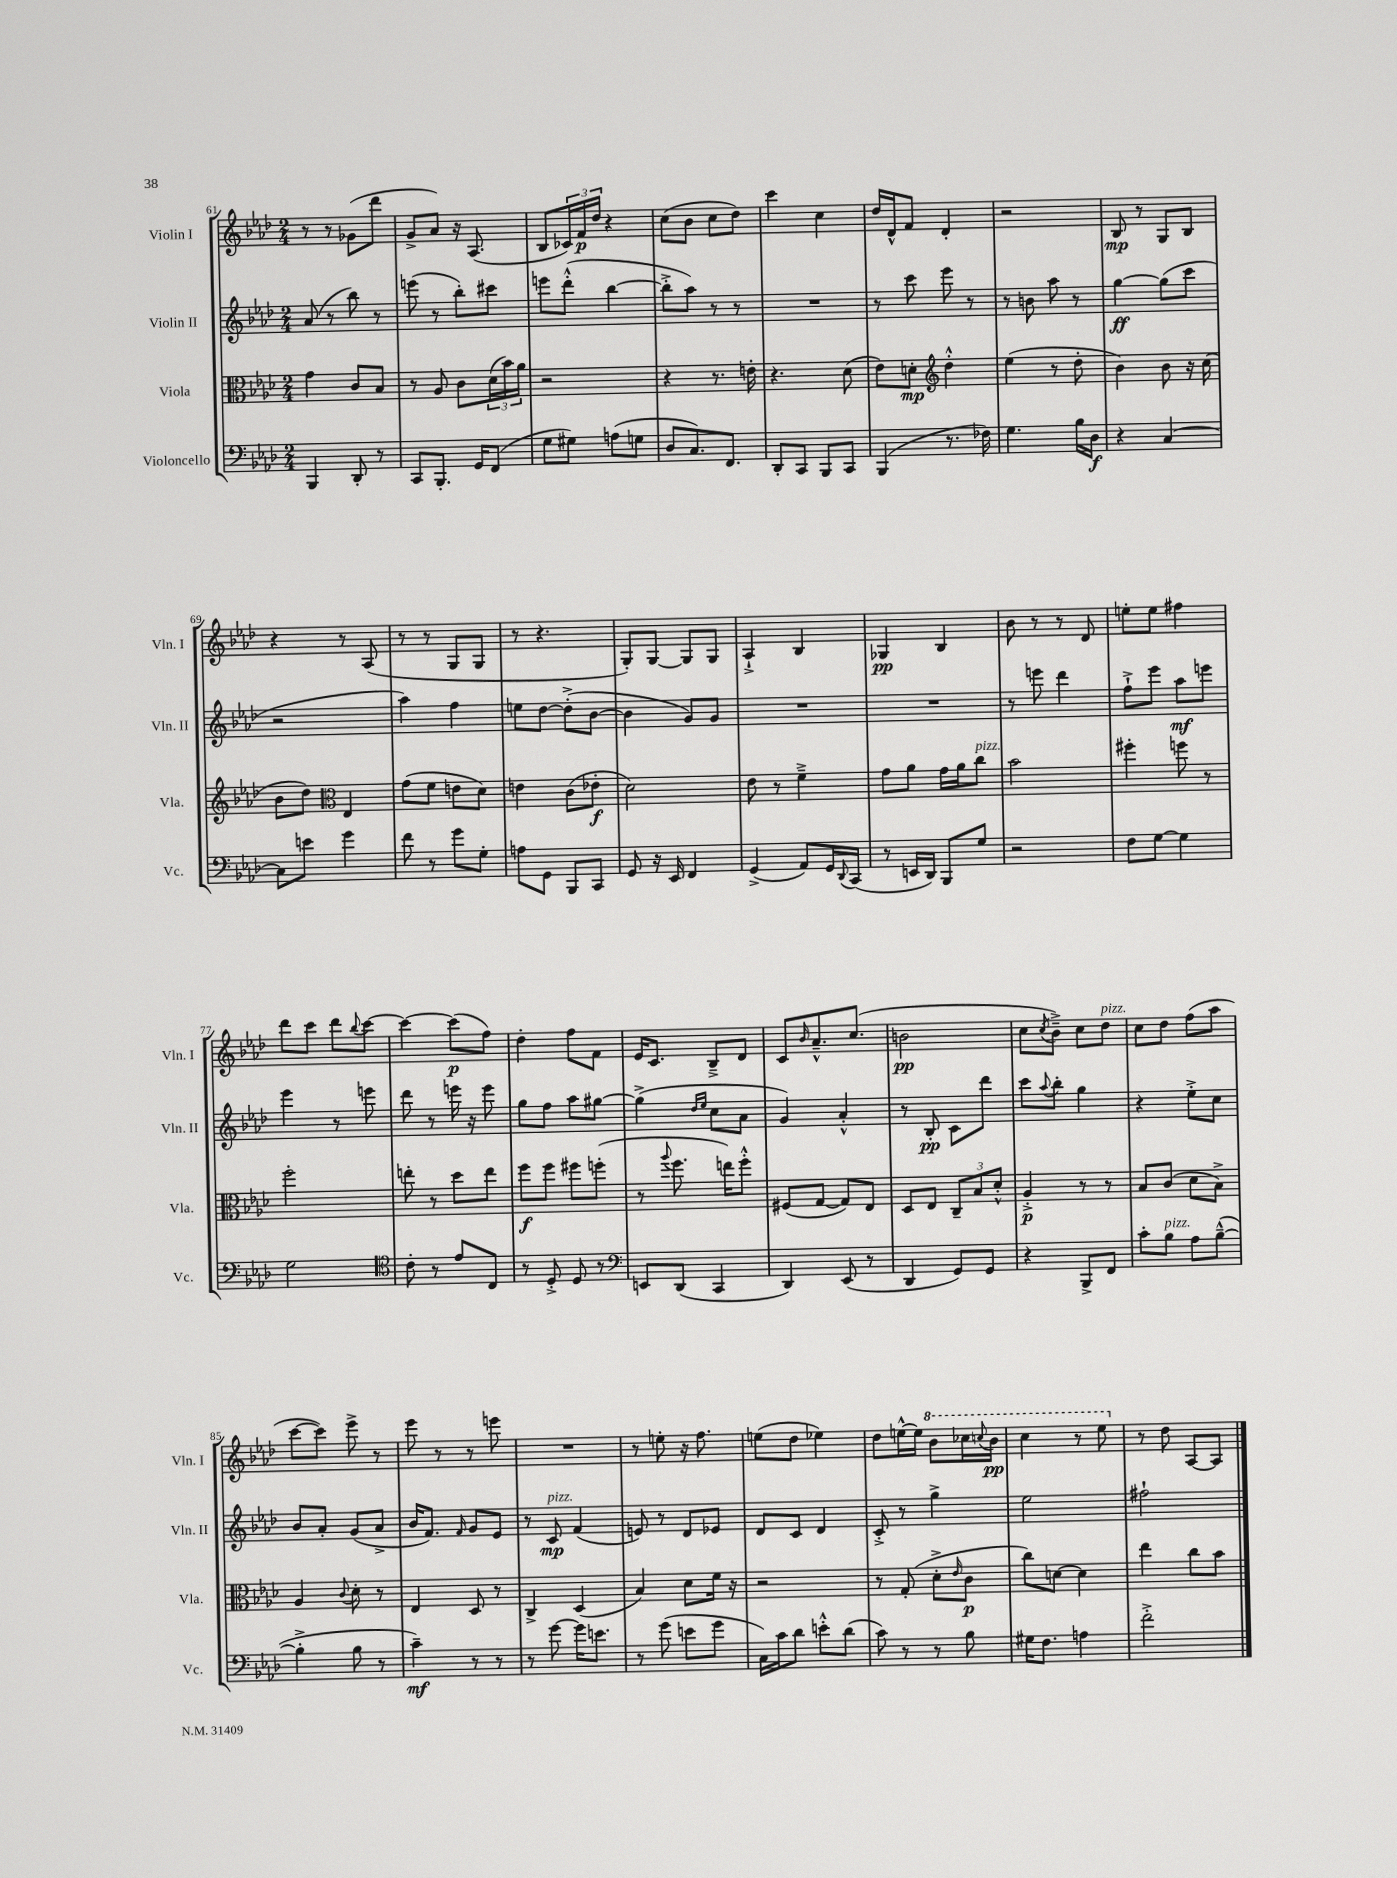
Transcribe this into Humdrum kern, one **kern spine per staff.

**kern	**kern	**kern	**kern
*staff4	*staff3	*staff2	*staff1
*clefF4	*clefC3	*clefG2	*clefG2
*k[b-e-a-d-]	*k[b-e-a-d-]	*k[b-e-a-d-]	*k[b-e-a-d-]
*M2/4	*M2/4	*M2/4	*M2/4
4BBB-/	4g\	(8a-/	8r
.	.	8r	8r
8DD-'/	8c/L	8bb-\)	(8g-\L
8r	8B-/J	8r	8ddd-\J
=	=	=	=
8CC/L	8r	(8eee\	8g^/L
8.BBB-'/J	8A-/	8r	8a-/J)
.	8c\L	8bb-'\L)	16r
16GG/LK	.	.	(8.A-/
(8FF/J	(24d-\L	8ccc#\J	.
.	24b-\)	.	.
.	24a-\JJ	.	.
=	=	=	=
8G\L	2r	8eee\L	8B-/L
8G#\J)	.	(8ddd-'^^\J	24c-/L)
.	.	.	24f/
.	.	.	24dd-/JJ
(8A\L	.	[4bb-\	4r
8G\J	.	.	.
=	=	=	=
8D-/L	4r	8bb-'^\]L	(8cc\L
8.C/)	.	8aa-\J)	8b-\J
.	8.r	8r	8cc\L
8.FF/J	.	.	.
.	.	8r	8dd-\J)
.	16e'\	.	.
=	=	=	=
8DD-'/L	4.r	2r	4ccc\
8CC/J	.	.	.
8BBB-/L	.	.	4cc\
8CC/J	(8d-\	.	.
=	=	=	=
(4BBB-/	8e-\L)	8r	16dd-/LL
.	.	.	16d-^^/J
.	8d'\J	8ccc\	8f/J
*	*clefG2	*	*
8.r	4dd-'^^\	8eee-\	4d-'/
.	.	8r	.
16F-\)	.	.	.
=	=	=	=
4.G\	(4ee-\	8r	2r
.	.	8b\	.
.	8r	8aa-\	.
16B-\LL	8dd-'\	8r	.
16D-\JJ	.	.	.
=	=	=	=
4r	4b-\)	[4gg\	8B-/
.	.	.	8r
[4C/	8b-\	(8gg\]L	8G/L
.	16r	8ccc\J	8B-/J
.	(16cc\	.	.
=	=	=	=
8C\]L	8b-\L	2r	4r
8e\J	8dd-\J)	.	.
*	*clefC3	*	*
4g\	4E-/	.	8r
.	.	.	(8A-/
=	=	=	=
8f\	(8g\L	4aa-\)	8r
8r	8f\J	.	8r
8g\L	8e\L	4ff\	8G/L
8G'\J	8d-\J)	.	8G/J
=	=	=	=
8A\L	4e\	8ee\L	8r
8GG\J	.	[8dd-\J	4.r
8BBB-/L	(8c\L	(8dd-'^\]L	.
8CC/J	8e-'\J	[8b-\J	.
=	=	=	=
8GG/	2d-\)	4b-\]	8G'/L)
16r	.	.	[8G/J
16EE-/	.	.	.
4FF/	.	8g/L)	8G/]L
.	.	8g/J	8G/J
=	=	=	=
(4GG^/	8e-\	2r	4A-`^/
.	8r	.	.
8AA-/L)	4f~^\	.	4B-/
16GG/L	.	.	.
8qqDD-/	.	.	.
(16CC/JJ	.	.	.
=	=	=	=
8r	8g\L	2r	4G-/
16EE/LL	8a-\J	.	.
16DD-/JJ)	.	.	.
8BBB-/L	16g\LL	.	4B-/
.	16a-\J	.	.
8G/J	8cc\J	.	.
=	=	=	=
2r	2b-\	8r	8b-\
.	.	8eee\	8r
.	.	4ddd-\	8r
.	.	.	8d-/
=	=	=	=
8F\L	4ff#'\	8ff`^\L	8ee'\L
[8G\J	.	8eee-\J	8ee\J
4G\]	8ff\	8aa-\L	4ff#\
.	8r	8eee\J	.
=	=	=	=
2G\	2ff'\	4eee-\	8ddd-\L
.	.	.	8ccc\J
.	.	8r	8ddd-\L
.	.	.	8qqbb-/
.	.	8eee\	[8ccc\J
=	=	=	=
*clefC4	*	*	*
8c'\	8ee'\	8ddd-\	4ccc\_
8r	8r	8r	.
8e-/L	8dd-\L	16eee\	(8ccc\]L
.	.	16r	.
8C/J	8ee\J	8eee\	8ff\J)
=	=	=	=
8r	8ff\L	8gg\L	4dd-'\
8D-'^/	8ff\J	8ff\J	.
8D-/	8ff#\L	8aa-\L	8ff\L
8r	(8ff'\J	[8gg#\J	8f\J
=	=	=	=
*clefF4	*	*	*
8EE/L	8r	(4gg#^\]	16e-/LK
.	.	.	8.c/J
.	8qqaa-/	.	.
(8DD-/J	8.ff\	.	.
.	.	16qqdd-/LL	.
.	.	16qqee-/JJ	.
4CC/	.	8cc\L	8B-~^/L
.	16ee\LK)	.	.
.	8ff'^^\J	8a-\J	8d-/J
=	=	=	=
4DD-/)	(8F#/L	4g/)	8c/L
.	.	.	16qqb-/
.	[8G/J	.	8.a-~^^/
(8EE-/	8G/]L)	4a-'^^/	.
.	.	.	(8.cc/J
8r	8E-/J	.	.
=	=	=	=
4DD-/	8D-/L	8r	2b\
.	8E-/J	8B-'/	.
8GG/L)	12C~/L	8c\L	.
.	12B-/	.	.
8GG/J	.	8ddd-\J	.
.	12d-'^^/J	.	.
=	=	=	=
4r	4A-'^/	8ccc\L	8cc\L
.	.	8qqaa-/	8qcc/
.	.	8bb-'\J	8b-~^\J)
8BBB-^/L	8r	4gg\	8cc\L
8FF/J	8r	.	8dd-\J
=	=	=	=
8c'\L	8B-/L	4r	8cc\L
8B-\J	(8c/J	.	8dd-\J
8A-\L	8d-\L	8ee-'^\L	(8ff\L
([8B-~^^\J	8B-^\J)	8cc\J	8aa-\J
=	=	=	=
4B-'^\]	4A-/	8b-/L	[8ccc\L
.	.	8a-'/J	8ccc\]J)
.	8qqc/	.	.
8B-\	8d-'\	(8g/L	8eee-^\
8r	8r	8a-^/J	8r
=	=	=	=
4c~\)	4E-/	16b-/LK	8eee-\
.	.	8.f/J)	.
.	.	.	8r
.	.	16qqf/	.
8r	8D-/	8g/L	8r
8r	8r	8e-/J	8eee\
=	=	=	=
8r	4C^/	8r	2r
[8g\	.	8c/	.
16g\]LK	(4D-/	(4f/	.
8.e\J	.	.	.
=	=	=	=
8r	4B-/)	8e/)	8r
(8g\	.	8r	8ee'\
8e\L	8d-\L	8d-/L	16r
.	.	.	8.ff\
8g\J	16f\Jk	8e-/J	.
.	16r	.	.
=	=	=	=
16C\LL)	2r	8d-/L	(8ee\L
16c\J	.	.	.
8d-\J	.	8c/J	8dd-\J
8e'^^\L	.	4d-/	4ee-\)
(8d-\J	.	.	.
=	=	=	=
8c\)	8r	8c'^/	8dd-\L
8r	(8G'/	8r	[16ee^^\L
.	.	.	16ee\]JJ
8r	8d-'^\L	4gg^\	8bb-\L
.	16qqe-/	.	.
8B-\	8c\J	.	16ccc-\L
.	.	.	8qqccc/
.	.	.	16bb-\JJ
=	=	=	=
16G#\LK	8cc\L)	2ee-\	4ccc\
8.F\J	.	.	.
.	[8d\J	.	.
4A\	4d\]	.	8r
.	.	.	8eee-\
=	=	=	=
2f'^\	4ee-\	2ff#`\	8r
.	.	.	8dd-\
.	8cc\L	.	[8A-/L
.	8b-\J	.	8A-/]J
==	==	==	==
*-	*-	*-	*-
